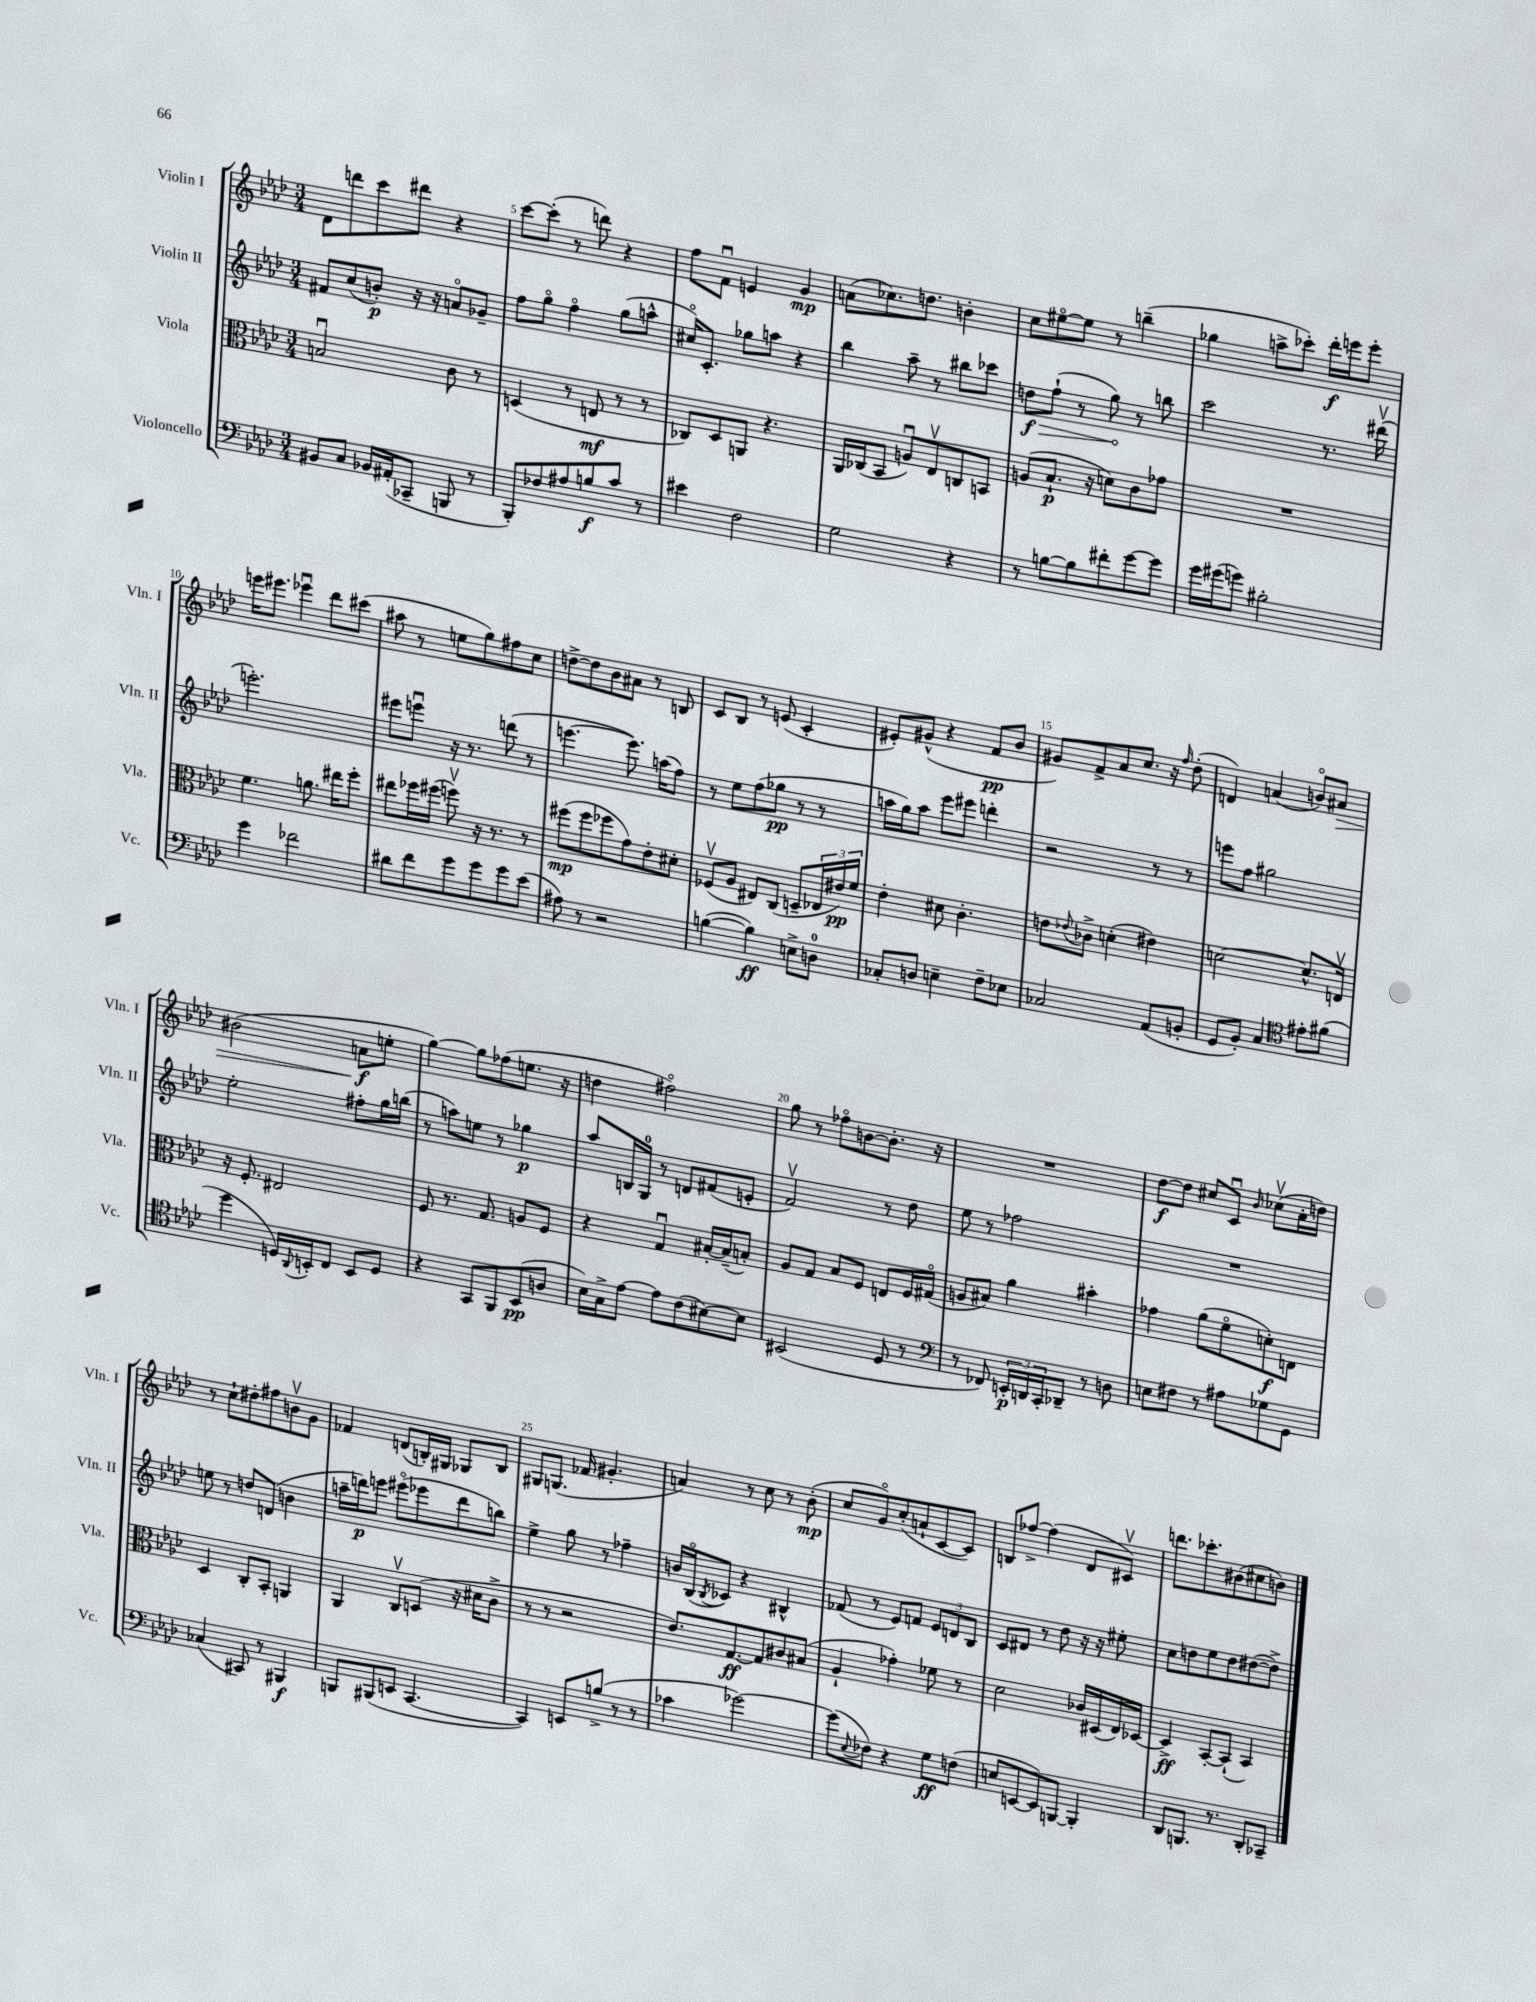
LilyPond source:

<<
\new StaffGroup <<
\new Staff = "s0" \with { instrumentName = "Violin I" shortInstrumentName = "Vln. I" } {
    \clef treble \key aes \major \numericTimeSignature \time 3/4
    des'8 d'''8 c'''8 dis'''8 r4 |
    c'''8~ c'''8-.( r8 d'''8) r4 |
    f''8 f'8\downbow e'4 g'4\mp |
    a'8( ces''8.) d''8. b'4-. |
    c''8 eis''8~\flageolet eis''8 r8 b''4--( |
    ges''4 a''8-> ces'''8-.) des'''16-.\f e'''16 e'''8-. |
    e'''16 eis'''8. ees'''4\downbow des'''8 cis'''8( |
    ais''8 r8 e''8 g''8) fis''8 c''8 |
    d''8~-> d''8 bes'8 ais'8 r8 b8 |
    c'8 bes8 r8 e'8( c'4-. |
    eis'8-.) gis'8-^( r4 f'8\pp bes'8 |
    gis'8) f'8-> aes'8 c''8. r16 \grace { f''16 } des''8-.( |
    d'4) a'4( b'8\flageolet) ais'8\> |
    bis'2( a'8\f\! e''8-. |
    g''4~) g''8 fes''8( e''8. r16 |
    d''4 fis''2\flageolet) |
    g''8 r8 fes''8\flageolet b'8~ b'8.-. r16 |
    R2. |
    des''8~\f des''8 cis''8 c'8\downbow \grace { bes'16 } ces''8\upbow( aes'16-. d''16) |
    r8 c''8-! dis''8-. fis''8 b'8\upbow g'8 |
    fes'4 d'8( b16-.) gis16 ges8 b8 |
    gis8 g8.( fes'16 gis'4.-. |
    a'4) r8 c''8 r8 bes'8-.\mp( |
    c''8 g'8\flageolet) c''8-.( a'8-! c'8~ c'8) |
    b8 fes''8~-> fes''4( des'8 cis'8\upbow) |
    d'''8. ces'''8.-. bis'8( cis''8 b'8) \bar "|." |
}
\new Staff = "s1" \with { instrumentName = "Violin II" shortInstrumentName = "Vln. II" } {
    \clef treble \key aes \major \numericTimeSignature \time 3/4
    fis'8 c''8( b'8-.\p) r16 r16 a'8\flageolet ges'8-- |
    f''8 g''8\flageolet f''4\flageolet g''8( a''8-^ |
    cis''16\flageolet) c'8.-. ges''8 a''8 r4 |
    bes''4 aes''8-- r8 bis''8 ces'''8 |
    \once \override Hairpin.circled-tip = ##t d''8\f\> f''8-!( r8 g''8\!) r8 b''8 |
    c'''2 r8. dis'''16\upbow( |
    e'''2.-.) |
    eis'''8 e'''8\downbow r16 r8. d'''8( r8 |
    e'''4.~ e'''8.) a''16( f''8) |
    r8 ees''8 f''8( ges''8\pp r8 r8 |
    a''16 g''16) a''8 ees'''8 eis'''8 d'''4-. |
    r2 r8 r8 |
    e'''8 f''8 gis''2 |
    ees''2-. fis''8-. g''16 b''16( |
    r8 a''8) e''8 r8 ges''4\p |
    aes''8 b16 g16-0 r8 d'8 fis'8( e'8-. |
    f'2\upbow) r8 des''8 |
    ees''8 r8 fes''2 |
    R2. |
    e''8 r8 d''8 d'8( b'4 |
    a''16-- d'''16\p) e'''8 eis'''8\flageolet( ees'''8 d'''8 b''8) |
    ees''4-> g''8 r8 fes''4-- |
    b'16 bes16\flageolet( \acciaccatura { bes8 } ces'8) r4 bis4-^ |
    fes'8( r8 ees'8) f'8 \tuplet 3/2 { ees'8 d'8 bes8 } |
    c'8 dis'8 r8 des''8 r16 r16 eis''8-. |
    c''8 d''8 ees''8 d''8 dis''8~( dis''8->) \bar "|." |
}
\new Staff = "s2" \with { instrumentName = "Viola" shortInstrumentName = "Vla." } {
    \clef alto \key aes \major \numericTimeSignature \time 3/4
    b2\downbow c'8 r8 |
    d4( r8 e8\mf r8 r8 |
    ces8) des8 a,8 r4. |
    aes,16 ces16( bes,8 a8\downbow) ees8\upbow c8 b,8 |
    a8( bes8.-!\p r16 d'8) c'8 ges'8 |
    R2. |
    f'4. a'8. eis''16 f''8-. |
    eis''8 fes''16 fis''16( f''8\upbow) r16 r8. r8 |
    fis''8\mp( fis''8 fes''8 g'8) ees'8-. dis'8-. |
    fes8\upbow( aes8 eis8) c8( d8-- \tuplet 3/2 { ees16 eis'16\pp) f'16 } |
    ees'4-. dis'8 c'4.-. |
    e'8 \appoggiatura { ees'8 } ces'8-> d'4-.( eis'4) |
    d'2~ d'8.-^ e16\upbow |
    r16 f8.-. eis2 |
    f8 r8. g8. a8 f8 |
    r4 g4\downbow bis16~-. bis16--( b8-.) |
    aes8 g8 bes8 f8 e8 f16 gis16\flageolet( |
    a8 bis8) aes'4 bis'4-. |
    ges'4 aes'8( f'8\flageolet d'8-.\f) e8 |
    des4 c8-. bes,8-. a,4 |
    aes,4 c8\upbow d8( r16 dis'16 c'8-> |
    r8 r8 r2 |
    ees'8.) g8.~\ff g8 cis'8 bis8( |
    aes4-! ges'4-.) fes'8 r8 |
    des'2 ces'16 dis16( ees16) des16~ |
    des4->\ff bes,8~-. bes,8-!( bes,4) \bar "|." |
}
\new Staff = "s3" \with { instrumentName = "Violoncello" shortInstrumentName = "Vc." } {
    \clef bass \key aes \major \numericTimeSignature \time 3/4
    bis,8 c8 bes,16 ais,16-.( ces,8-- b,,8 r8 |
    bes,,8-.) fes8 ais8 b8\f c'8 r8 |
    eis'4 f2 |
    g2 r4 |
    r8 b8~ b8 fis'8-. g'8~ g'8 |
    g'16 gis'16( g'8) bis2-. |
    g'4 fes'2 |
    dis'8 f'8 g'8 g'8 g'8 ees'8( |
    ais8) r8 r2 |
    b4~( b4\ff) e8-> d8-0 |
    ces8-. d8 e4-- f8-- ees8 |
    ces2 aes,8( b,8-. |
    g,8 bes,8-.) c4 \clef tenor eis'8-. fis'8( |
    des''4 d16) \appoggiatura { aes,8 } b,16-. c8 b,8 d8 |
    r4 g,8 f,8 bes,8\pp( a8 |
    bes16) g16-> ees'8~ ees'8 c'8( bis8~) bis8 |
    bis,2( des8 r8 |
    \clef bass r8 fes,8) \tuplet 3/2 { e,16-.\p d,16 c,16-. } des,8-- r8 d8 |
    e8 fis8 r8 ais8 ges8 g,8 |
    ces4( cis,8) r8 bis,,4\f |
    b,,8 bis,,8( e,8 c,4.~ |
    c,4) e,8 b8->( r8 r8 |
    ces'4 ges'2~) |
    ges'8( \appoggiatura { ees8 } fes8) r4 g8\ff f8( |
    e8 e,8~ e,8) b,,8~ b,,4-. |
    des,8 b,,8. r8. des,8-. ces,8-- \bar "|." |
}
>>
>>
\layout { \context { \Score currentBarNumber = #4 \override BarNumber.break-visibility = ##(#f #t #t) barNumberVisibility = #(every-nth-bar-number-visible 5) } }
